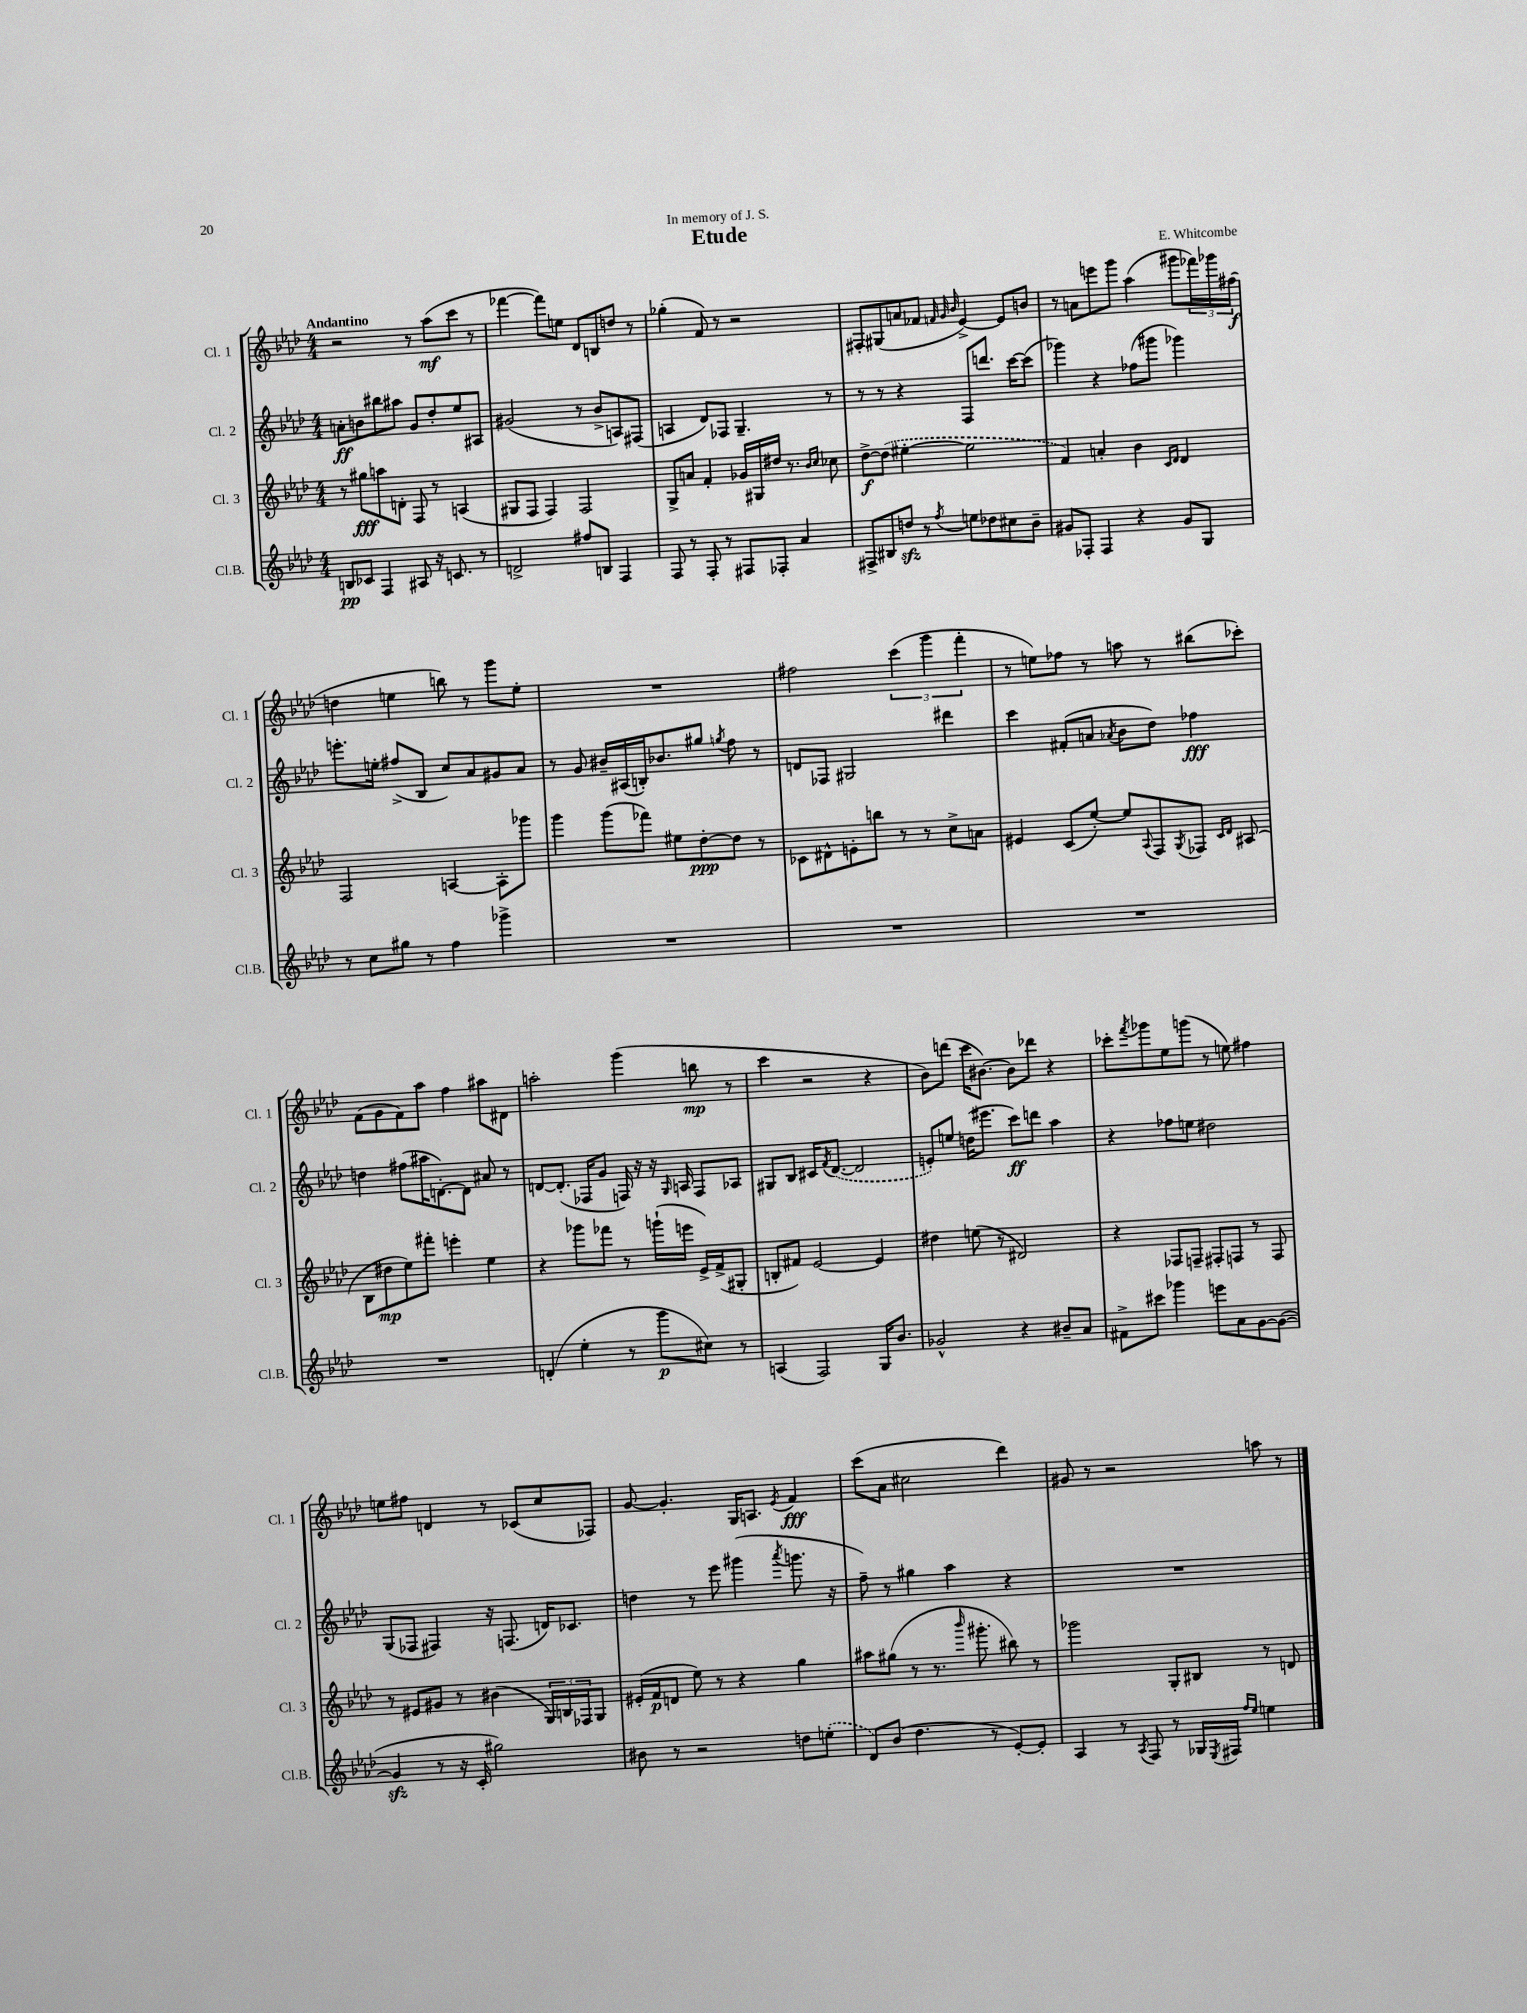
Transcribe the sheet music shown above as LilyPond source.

\header { title = "Etude" composer = "E. Whitcombe" dedication = "In memory of J. S." }
<<
\new StaffGroup <<
\new Staff = "s0" \with { instrumentName = "Cl. 1" shortInstrumentName = "Cl. 1" } {
    \clef treble \key aes \major \numericTimeSignature \time 4/4 \tempo "Andantino"
    r2 r8 aes''8\mf( c'''8 r8 |
    fes'''4~ fes'''8) e''8 des'8 b8 d''8 r8 |
    ges''4-.( f'8) r8 r2 |
    fis8-. gis8( a'8 fes'8 \grace { f'32 g'32 bes'32 } ees'4~->) ees'8 b'8 |
    r8 a'8 e'''8 g'''8 aes''4( gis'''8 \tuplet 3/2 { fes'''16) ges'''16 fis''16\f( } |
    d''4 e''4 b''8) r8 g'''8 e''8-. |
    R1 |
    fis''2 \tuplet 3/2 { c'''4( g'''4 f'''4-. } |
    r8 e''8) fes''8 r8 a''8 r8 bis''8( ces'''8-.) |
    f'8( g'8 f'8) aes''8 f''4 ais''8 dis'8 |
    a''2-. g'''4( b''8\mp r8 |
    c'''4 r2 r4 |
    bes'8) d'''8( c'''16 bis'8.~) bis'8 des'''8 r4 |
    ces'''8-. \acciaccatura { f'''8 } ges'''8 ees''8 g'''8( r8 e''8) fis''4 |
    e''8 fis''8 d'4 r8 ces'8( c''8 fes8) |
    g'8~ g'4.-. g16 a8. \acciaccatura { ees'8 } f'4\fff |
    c'''8( aes'8 cis''2 des'''4) |
    gis'8 r8 r2 a''8 r8 \bar "|." |
}
\new Staff = "s1" \with { instrumentName = "Cl. 2" shortInstrumentName = "Cl. 2" } {
    \clef treble \key aes \major \numericTimeSignature \time 4/4
    a'8-.\ff b'8 bis''8 ais''8 g'8 des''8-. ees''8 ais8 |
    gis'2( r8 bes'8-> a8) fis8( |
    a4 des'8) fes8 g4.-- r8 |
    r8 r8 r4 f8 d'''8. c'''16~ c'''8( |
    ges'''4) r4 fes''8( gis'''8 ges'''4) |
    e'''8.-. e''16-. fis''8->( bes8 c''8) aes'8 gis'8 aes'8 |
    r8 g'8 bis'16-- ais16( b16-.) bes'8. gis''8 \acciaccatura { g''8 } f''8 r8 |
    d'8 fes8 gis2 dis'''4 |
    c'''4 fis'8-.( a'8 \acciaccatura { aes'8 } bes'8 des''8) fes''4\fff |
    d''4 fis''8( ais''16 d'8.~-.) d'8 ais'8 r8 |
    d'8~ d'8.-.( fes16 g'8 f16) r16 r16 \grace { g16 } a16 f8 aes8 |
    gis8 bes8 cis'16 \acciaccatura { f'8 } \once \slurDashed des'8.~( des'2 |
    e'8-.) e''8 d''16( eis'''8. c'''8\ff) d'''8 aes''4 |
    r4 fes''8 e''8 dis''2 |
    g8( fes8 fis4) r16 f8.( d'16) ces'8. |
    d''4 r8 ees'''8 gis'''4( \acciaccatura { aes'''8 } g'''8. r16 |
    f''8--) r8 gis''4 aes''4 r4 |
    R1 \bar "|." |
}
\new Staff = "s2" \with { instrumentName = "Cl. 3" shortInstrumentName = "Cl. 3" } {
    \clef treble \key aes \major \numericTimeSignature \time 4/4
    r8 gis''8\fff a''8 d'8-. f8 r8 a4( |
    gis8 f8 f4) f2 |
    g8-> a'8 f'4-. ges'16 gis16 dis''16 r8. \grace { bes'16 c''16 } ces''8 |
    des''8~->\f \once \slurDashed des''8( eis''4~-. eis''2 |
    f'4) a'4-. bes'4 \grace { c'16 des'16 } des'4 |
    f2 a4~ a8-. ges'''8 |
    g'''4 g'''8( fes'''8) eis''8 des''8~-.\ppp des''8 r8 |
    ces'8 dis'8-^ e'8-. b''8 r8 r8 c''8-> a'8 |
    eis'4 c'8( ees''8~-.) ees''8 \appoggiatura { aes8 } f8 \acciaccatura { g8 } fes8 \grace { c'16 des'16 } ais8( |
    bes8 dis''8\mp ees''8) fis'''8-. e'''4-. ees''4 |
    r4 ges'''8 fes'''8 r8 g'''16-!( e'''16 ees'16->) f'16->( gis8-. |
    b8-. fis'8) ees'2~ ees'4 |
    dis''4 e''8( r8 dis'2) |
    r4 fes8 f8-- fis8-. f8 r8 f8 |
    r8 eis'8 gis'8 r8 bis'4( \tuplet 3/2 { g16) b16 fes16 } g8 |
    eis'16-.( f'16\p d'8 ees''8) r8 r4 g''4 |
    ais''8 gis''8( r8 r8. \grace { bes'''16 } gis'''8.-. bis''8) r8 |
    ges'''2 g8-. bis8 r8 d'8 \bar "|." |
}
\new Staff = "s3" \with { instrumentName = "Cl.B." shortInstrumentName = "Cl.B." } {
    \clef treble \key aes \major \numericTimeSignature \time 4/4
    b8\pp ces'8 f4 ais8 r16 c'8. r8 |
    d'2-> fis''8 b8 f4 |
    f8 r8 f8-. r8 fis8 fes8-. aes'4 |
    fis8-> bis8 d''8\sfz r8 \acciaccatura { f''8 } e''8 des''8 cis''8 bes'8-- |
    gis'8 fes8-. fes4 r4 gis'8 g8 |
    r8 c''8 gis''8 r8 f''4 ges'''4-> |
    R1 |
    R1 |
    R1 |
    R1 |
    d'4-.( ees''4-. r8 g'''8\p cis''8) r8 |
    a4( f2) g16 bes'8. |
    ges'2-^ r4 bis'8-- aes'8 |
    fis'8-> cis'''8 ges'''4 e'''8 aes'8 g'8~ g'8~( |
    g'4\sfz r8 r16 c'16-. gis''2) |
    bis'8 r8 r2 d''8 \once \slurDashed e''8-.( |
    des'8) bes'8( des''4. r8 ees'8~-.) ees'8-. |
    aes4 r8 \acciaccatura { aes8 } f8 r8 ges16 \acciaccatura { ees8 } fis16 \grace { f''16 ees''16 } e''4 \bar "|." |
}
>>
>>
\layout { \context { \Score \remove "Bar_number_engraver" } }
